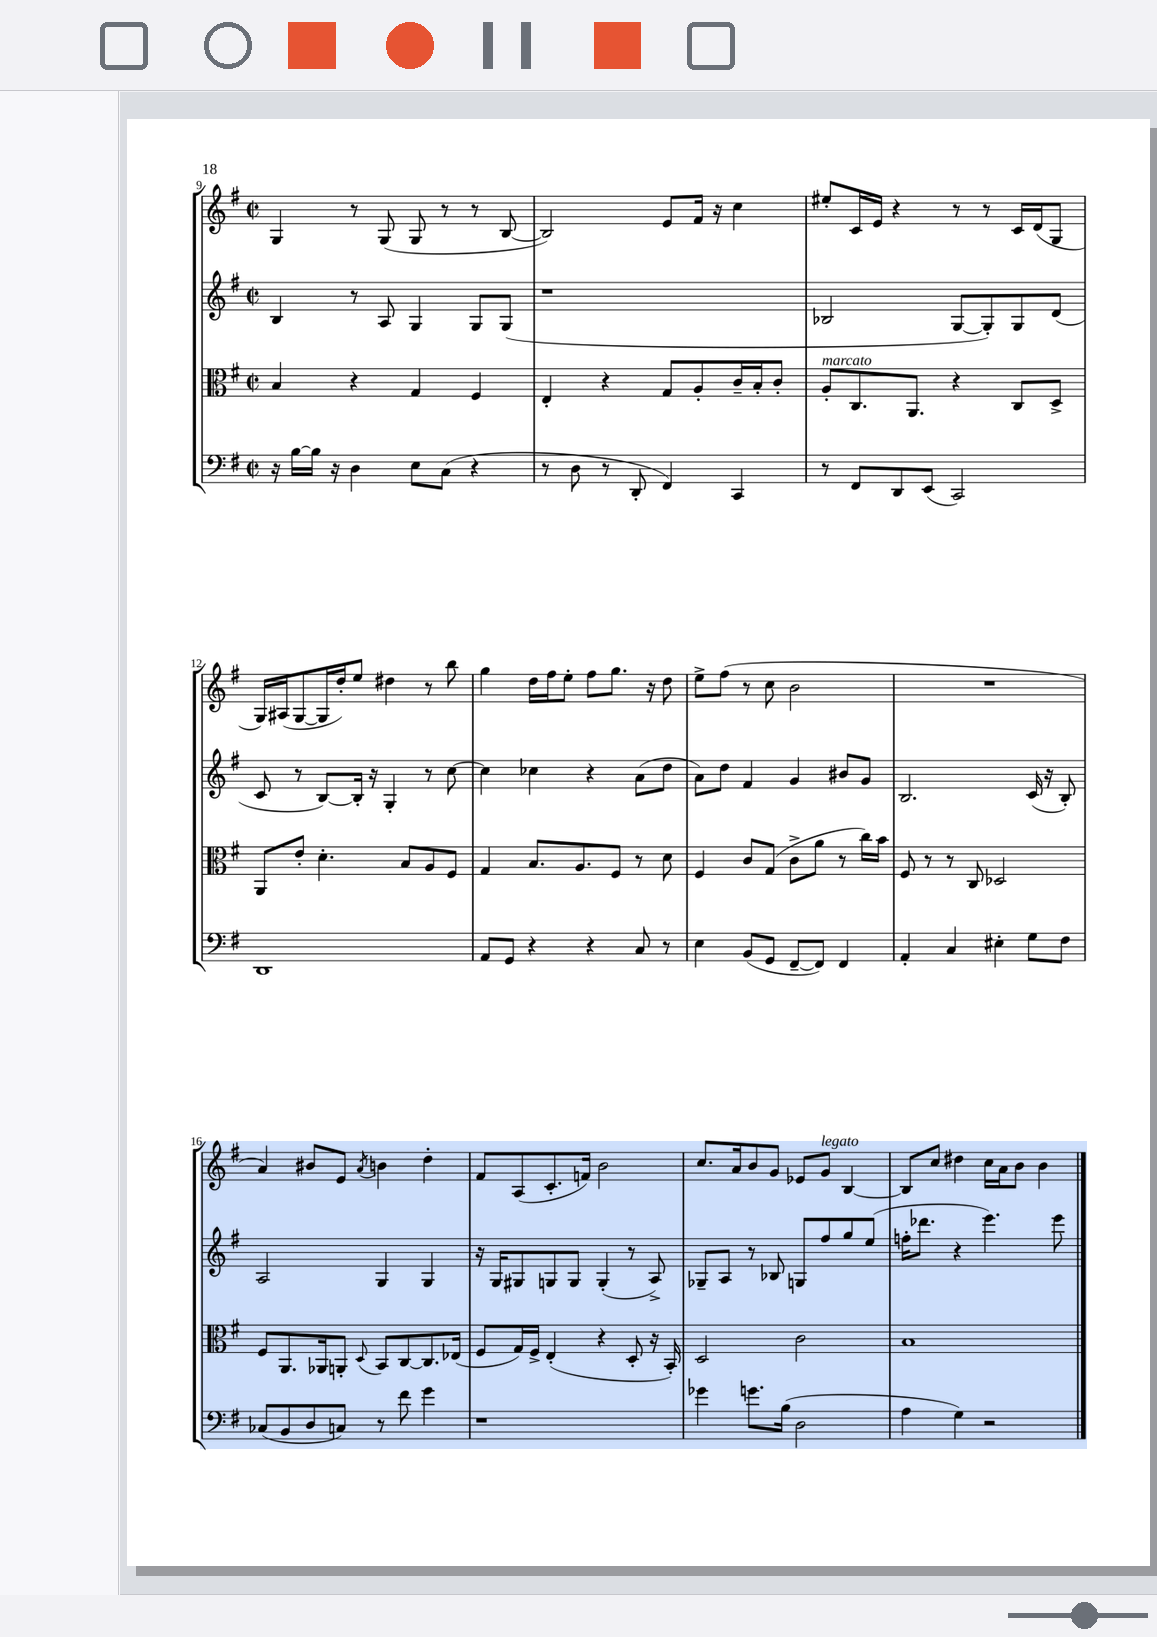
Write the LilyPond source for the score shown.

<<
\new StaffGroup <<
\new Staff = "s0" {
    \clef treble \key g \major \defaultTimeSignature \time 2/2
    g4 r8 g8( g8 r8 r8 b8~ |
    b2) e'8 fis'16 r16 c''4 |
    eis''8-. c'16 e'16 r4 r8 r8 c'16 d'16( g8 |
    g16) ais16( g8~ g16 d''16-.) e''8 dis''4 r8 b''8 |
    g''4 d''16 fis''16 e''8-. fis''8 g''8. r16 d''8 |
    e''8-> fis''8( r8 c''8 b'2 |
    R1 |
    a'4) bis'8 e'8 \acciaccatura { a'8 } b'4 d''4-. |
    fis'8 a8( c'8.-. f'16) b'2 |
    c''8. a'16 b'8 g'8 ees'8 g'8^\markup { \italic "legato" } b4~ |
    b8 c''8 dis''4 c''16 a'16 b'8 b'4 \bar "|." |
}
\new Staff = "s1" {
    \clef treble \key g \major \defaultTimeSignature \time 2/2
    b4 r8 a8 g4 g8 g8( |
    r1 |
    bes2 g8~ g8-.) g8 d'8( |
    c'8 r8 b8~) b16-. r16 g4-. r8 c''8~ |
    c''4 ces''4 r4 a'8( d''8 |
    a'8) d''8 fis'4 g'4 bis'8 g'8 |
    b2. c'16( r16 b8-.) |
    a2 g4 g4 |
    r16 g16 gis8 g8 g8 g4-.( r8 a8->) |
    ges8-- a8 r8 bes8 g8 fis''8 g''8 e''8( |
    f''16-. des'''8. r4 e'''4.) e'''8 \bar "|." |
}
\new Staff = "s2" {
    \clef alto \key g \major \defaultTimeSignature \time 2/2
    b4 r4 g4 fis4 |
    e4-. r4 g8 a8-. c'16-- b16-. c'8-. |
    a8-.^\markup { \italic "marcato" } c8. a,8. r4 c8 d8-> |
    a,8 e'8-. d'4.-. b8 a8 fis8 |
    g4 b8. a8. fis8 r8 d'8 |
    fis4 c'8 g8( c'8-> a'8 r8 c''16) b'16 |
    fis8 r8 r8 c8 des2 |
    fis8 a,8. aes,16 a,8-. \appoggiatura { d8 } b,8 c8~ c8. ees16( |
    fis8 g16) fis16-> e4-.( r4 d8-. r16 b,16-.) |
    d2 c'2 |
    b1 \bar "|." |
}
\new Staff = "s3" {
    \clef bass \key g \major \defaultTimeSignature \time 2/2
    r16 b16~ b16 r16 d4 e8 c8( r4 |
    r8 d8 r8 d,8-. fis,4) c,4 |
    r8 fis,8 d,8 e,8( c,2) |
    d,1 |
    a,8 g,8 r4 r4 c8 r8 |
    e4 b,8( g,8 fis,8~-- fis,8) fis,4 |
    a,4-. c4 eis4-. g8 fis8 |
    ces8( b,8 d8 c8) r8 fis'8 g'4 |
    r1 |
    ges'4 g'8. b16( d2 |
    a4 g4) r2 \bar "|." |
}
>>
>>
\layout { \context { \Score currentBarNumber = #9 } }
